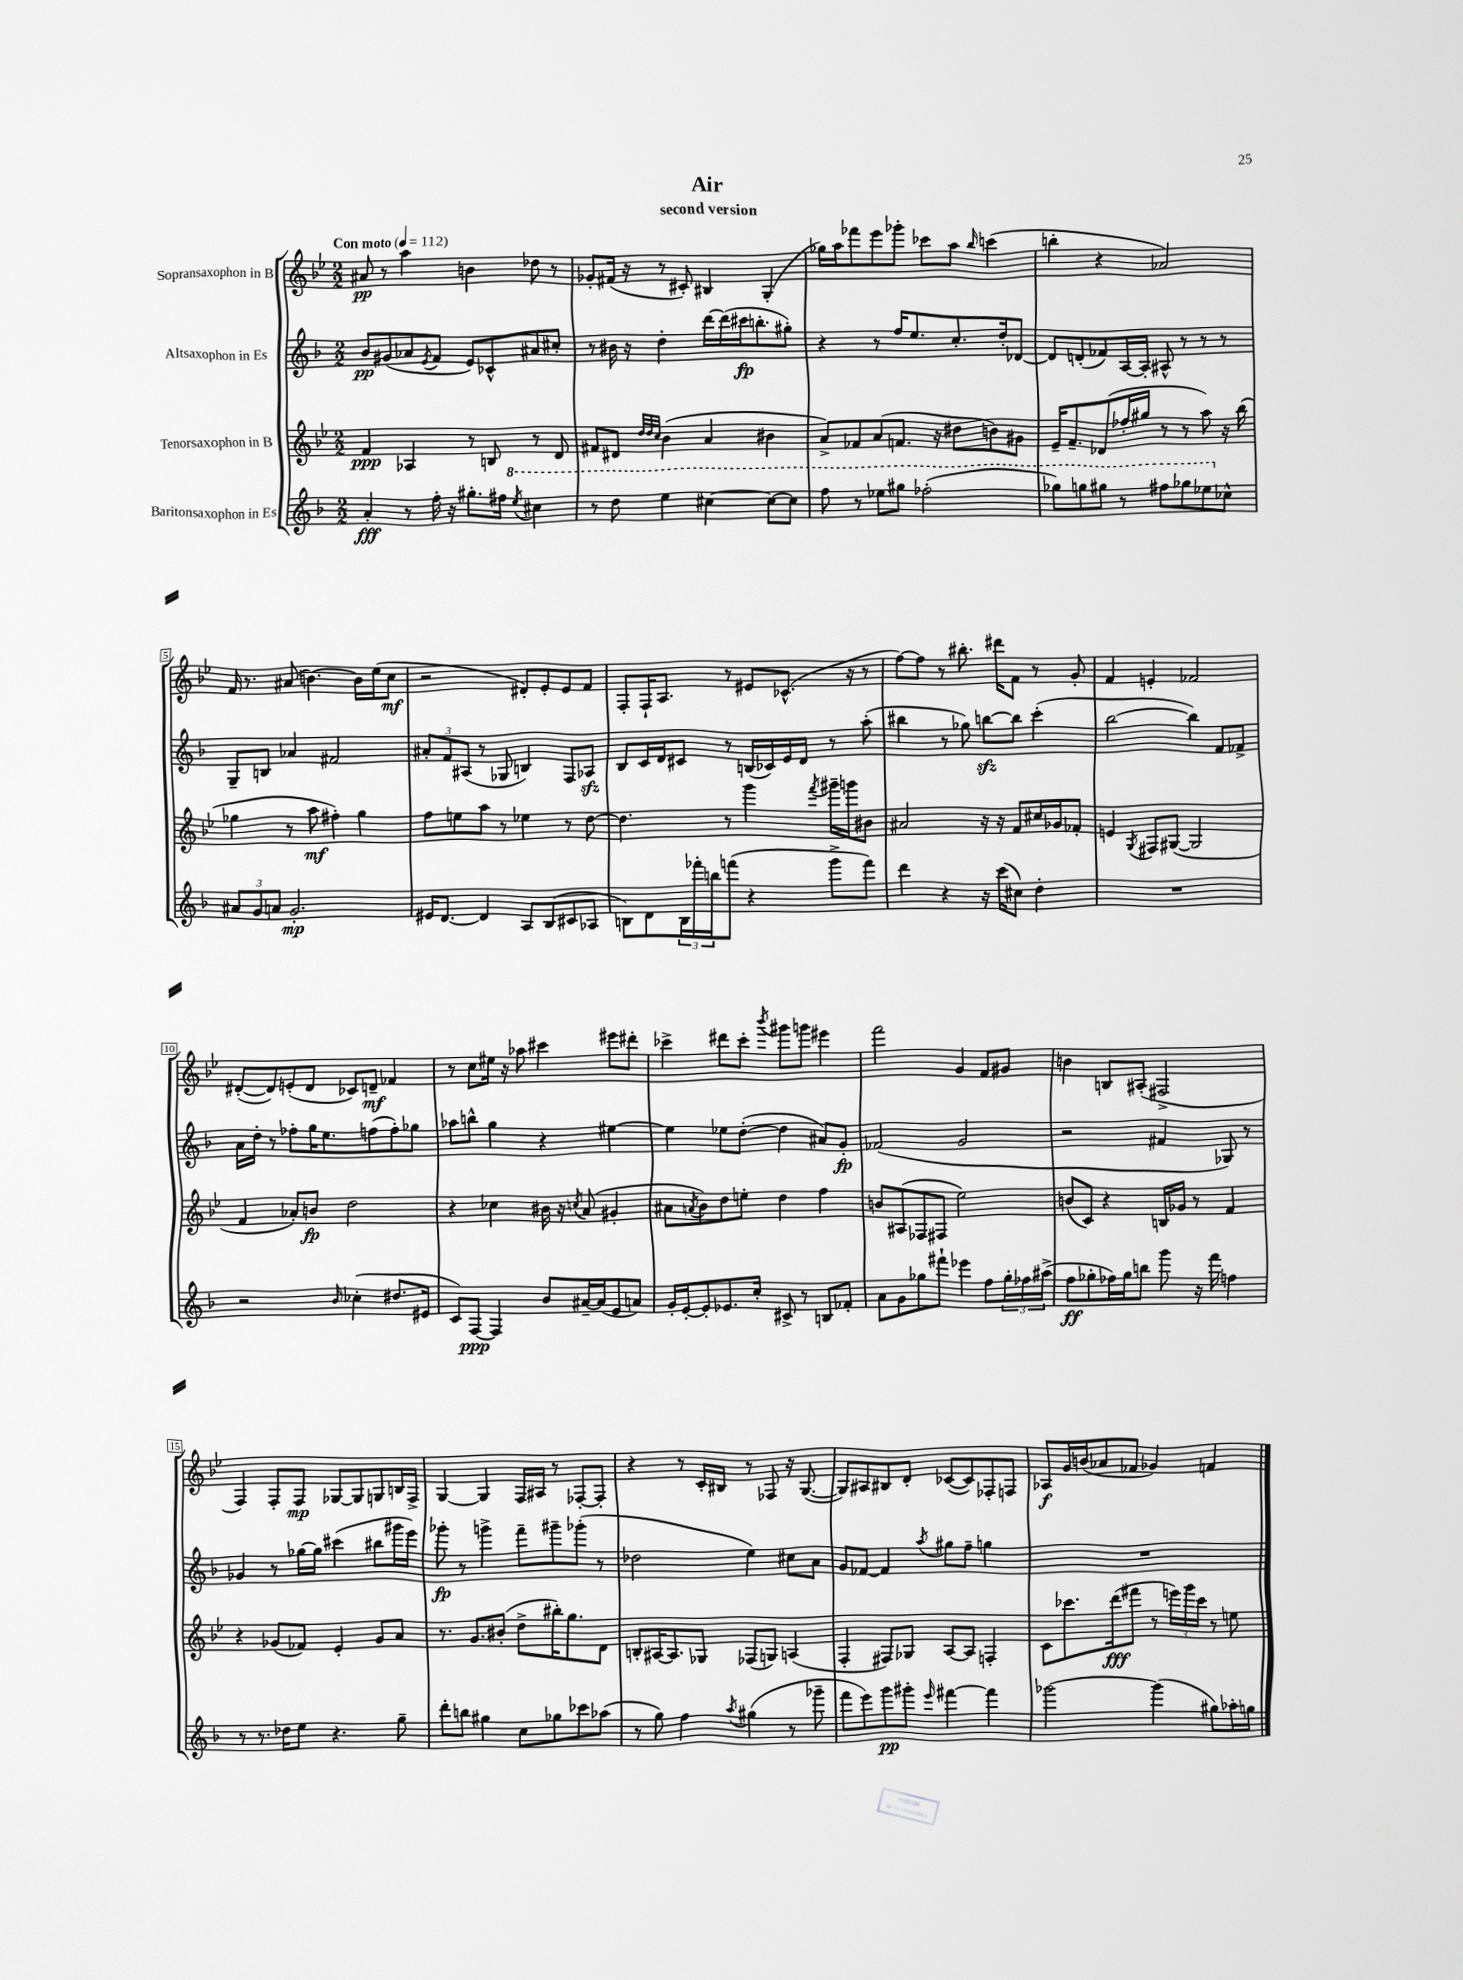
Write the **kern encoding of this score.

**kern	**kern	**kern	**kern
*staff4	*staff3	*staff2	*staff1
*clefG2	*clefG2	*clefG2	*clefG2
*k[b-]	*k[b-e-]	*k[b-]	*k[b-e-]
*M2/2	*M2/2	*M2/2	*M2/2
*MM112	*MM112	*MM112	*MM112
4a'/	4f/	8b-/L	8a#/
.	.	(8g#/	8r
8r	4A-/	8a-/	4aa\
.	.	8qe/	.
16ff'\	.	8f/J	.
16r	.	.	.
8.gg#'\L	8r	8e/L)	4b\
.	8B/	8c-^^/	.
16ff#\Jk	.	.	.
8qeee/	.	.	.
4ccc#\	8r	8a#/	8dd-\
.	8d/	8cc#'/J	8r
=	=	=	=
8r	8f#/L	8r	8g-'/L
8ddd\	8d#/J	16b#\	(16f#/Jk
.	.	16r	16r
.	32qqdd/LLL	.	.
.	32qqdd/	.	.
.	32qqcc/JJJ	.	.
4eee\	(4b-\	4dd'\	8r
.	.	.	8c#'/)
[4ccc#\	4a/	[16ddd\LL	4B#/
.	.	(16ddd\]	.
.	.	16ccc#\J	.
.	.	8.bb'\	.
8ccc#\_L	4b#\	.	(4G'/
8ccc#\]J	.	8gg#'\J)	.
=	=	=	=
8fff\	8a^/L)	4r	16gg-\LL)
.	.	.	16aa\J
8r	8f-/	.	8fff-\
8eee-\L	(8a/	8r	8eee-\
8ggg#\J	8.f/J	16ff/LK	8ggg-'\J
.	.	8.ee/	.
(2fff-'\	.	.	8ccc-\L
.	16r	.	.
.	8dd#\L	8.cc'/	8aa\J
.	.	.	16qqbb-/
.	8b\)	.	(4ccc\
.	.	16dd'/k	.
.	8g#\J	[8d-/J	.
=	=	=	=
8ggg-\L)	16e-~/LK	8d-/]L	4bb'\
.	8.f~/	.	.
8ggg\	.	(8d'/	.
8ggg#\J	(8d-/	8f-/)	4r
8r	16ff-'/L	[16A/L	.
.	16gg#/JJ	16A'/]JJ	.
8fff#\L	8r	8A#^^/	2a-/)
8ggg-\	8r	8r	.
8eee-\	8aa\)	8r	.
8cc-^^\J	16r	8r	.
.	(16bb-\	.	.
=	=	=	=
12a#/L	4gg-\	8G~/L	16f/
.	.	.	8.r
12g/	.	.	.
.	.	8B/J	.
12a/J	.	.	.
2.g'/	8r	4a-/	(8a#/
.	8aa\	.	[4.b\)
.	4ff#'\)	2f#/	.
.	4gg-\	.	16b\]LL
.	.	.	(16ee-\J
.	.	.	8cc\J
=	=	=	=
16e#/LK	8ff\L	12a#'/L	2r
[8.d/J	.	.	.
.	.	12f/	.
.	8ee\	.	.
.	.	(12A#/J	.
4d/]	8aa\J	8r	.
.	8r	8G-/	.
8A/L	4ee-\	4B/)	8d#'/L)
(8B-/	.	.	8e-'/
8c#/	8r	8F/L	8e-/
8A-/J	[8dd\	8A-/J	8f/J
=	=	=	=
8B\L)	4.dd\]	8B-/L	8F'/L
8d\	.	16c/L	16F`/K
.	.	16d/J	8.A/J
24B\L	.	8c#/J	.
24fff-'\	.	.	.
24bb\J	.	.	.
(8fff\J	8r	8r	8r
4r	4ggg\	(16B/LL	8e#/L
.	.	16c-/)	.
.	.	16e/	(8.c-^^/J
.	.	16d/JJ	.
.	8qfff/	.	.
8ggg^\L	16ggg#~\LL	8r	.
.	16ggg\J	.	16r
8fff\J)	8b#\J	(8aa'\	8r
=	=	=	=
4ddd\	2a#/	4bb#\	[8ff\L)
.	.	.	8ff\]J
4r	.	8r	8r
.	.	8gg-\)	8.bb#'\
16r	16r	[8bb\L	.
(16ccc\LK	16r	.	16ddd#\LK
8cc#\J)	8f/L	8bb\]J	8f\J
4dd'\	16cc#/L	(4ccc'\	8r
.	16g-/J	.	.
.	8f-'/J	.	8g'/
=	=	=	=
1r	4e/	[2bb-\	4f/
.	8qG/	.	.
.	8F#/L	.	4e'/
.	([8G#/J	.	.
.	2G#/]	4bb-\])	2f-/
.	.	8f/L	.
.	.	8f-^/J	.
=	=	=	=
2r	4f/	16a\LL	([8d#'/L
.	.	16dd'\JJ	.
.	.	8r	8d#/])
.	8a-'/L)	8ff-'\L	(8e'/
.	8b/J	16gg\K	8d#/J
.	.	8.ee\	.
16qqb-/	.	.	.
(4cc-'\	2dd\	.	8c-/L)
.	.	(8ff\	8d~/J
8.dd#/L	.	8ff'\)	4f-/
.	.	8gg-\J	.
16e#/Jk	.	.	.
=	=	=	=
8c/L)	4r	8aa-\L	8r
[8F/J	.	8bb^^\J	8cc\L
4F/]	4cc-\	4gg\	16ee#\Jk
.	.	.	16r
.	.	.	8aa-\
8b-/L	16b#\	4r	4ccc#\
.	16r	.	.
.	8qcc/	.	.
[16a#~/L	(8a/	.	.
(16a#/]J	.	.	.
8e/	4g#'/	[4ee#\	8eee#\L
8a/J)	.	.	8ddd#'\J
=	=	=	=
16g'/LL	8a#\L	4ee#\]	4ccc-^\
[16e'/J	.	.	.
.	8qa/	.	.
8e'/]	8b-\)	.	.
8.e-/	8dd\	8ee-\L	8ddd#\L
.	8ee'\J	([8dd'\J	8ccc-'\J
16cc'/Jk	.	.	.
.	.	.	8qbbb-/
8c#^/	4dd\	4dd\]	8ggg#\L
8r	.	.	8ggg\J
8B/L	4ff\	8a#/L)	4eee#\
8f-'/J	.	8g'/J	.
=	=	=	=
8a\L	8b/L	(2f-/	2fff\
8g\	(8A#/	.	.
8gg-\	8F-/	.	.
8fff#`\J	8F#/J	.	.
4eee-\	2ee-\)	2g/	4g/
8ff\L	.	.	8f/L
24gg-'\L	.	.	8g#/J
24ff-\	.	.	.
(24aa#^\JJ	.	.	.
=	=	=	=
8ff\L	(8b/L	2r	4b\
8gg-'\	8c/J)	.	.
16ff-\L)	4r	.	8B/L
16gg-\J	.	.	.
8bb\J	.	.	(8A#'/J
8ggg\	16B/LL	4f#/	2F#^/
.	16g-/JJ	.	.
16r	8r	.	.
16fff\	.	.	.
4ff\	4f/	8G-/)	.
.	.	8r	.
=	=	=	=
8r	4r	4g-/	4F/)
8.r	.	.	.
.	(8g-/L	8r	8F'/L
16dd-\LK	.	.	.
8ee\J	8f-/J)	[16gg-\LL	8F/J
.	.	16gg-\]JJ	.
4.r	4e-'/	(4ccc#\	[8G-/L
.	.	.	8G-/]
.	8g-/L	8bb#\L	8G/
8gg~\	8a/J	16ggg#\L	16B/L
.	.	16eee\JJ)	16F^/JJ
=	=	=	=
8ddd'\L	8.r	8ggg-'\	[4G/
8bb\J	.	8r	.
.	8.g/L	.	.
4gg#\	.	4ggg^\	4G/]
.	(8b#'/J	.	.
8cc\L	8dd^\L	8fff~\L	16F/LL
.	.	.	16A#/JJ
8gg-\	16bb#'\K)	8ggg#~\	8r
.	8.gg\	.	.
8ccc-\	.	(8ggg-'\J	[8F-'/L
(8aa-\J	8d\J	8r	8F-'/]J
=	=	=	=
8r	8B'/L	2dd-\	4r
8gg\)	[16A#/K	.	.
.	8.A#/]	.	.
4ff\	.	.	8r
.	8G-/J	.	16c'/LL
.	.	.	16B#/JJ
8qaa/	.	.	.
(4gg#\	(8F-/L	4ee\)	8r
.	8G/J)	.	8F-/
8r	(4A/	8cc#\L	16r
.	.	.	([8.G/
8ggg-~\	.	8a\J	.
=	=	=	=
8fff\L	4F'/	8g/L	8G/]L)
8eee\)	.	[8f-/J	8A#/
8ggg\	8F#/L)	4f-/]	8B#/
8ggg#'\J	8G-/J	.	8d'/J
16qqeee/	.	8qaa/	.
[4fff#\	[8A/L	8gg#\L	([8c-/L
.	8A/]J	8ff~\J	8c-/])
4fff#\]	4F'/	4gg\	8F-'/
.	.	.	8F/J
=	=	=	=
[2ggg-\	8c\L	1r	8A-/L
.	8.ccc-\	.	16g/L
.	.	.	(16b/J
.	.	.	8a-/
.	(16ddd\k	.	.
.	8fff#\J	.	8f-/J
(4ggg-\]	8r	.	4g-/)
.	24eee\LL)	.	.
.	24ggg\	.	.
.	24ccc-\JJ	.	.
8gg#\L)	8r	.	4f/
16aa-'\L	8ee\	.	.
16gg\JJ	.	.	.
==	==	==	==
*-	*-	*-	*-
